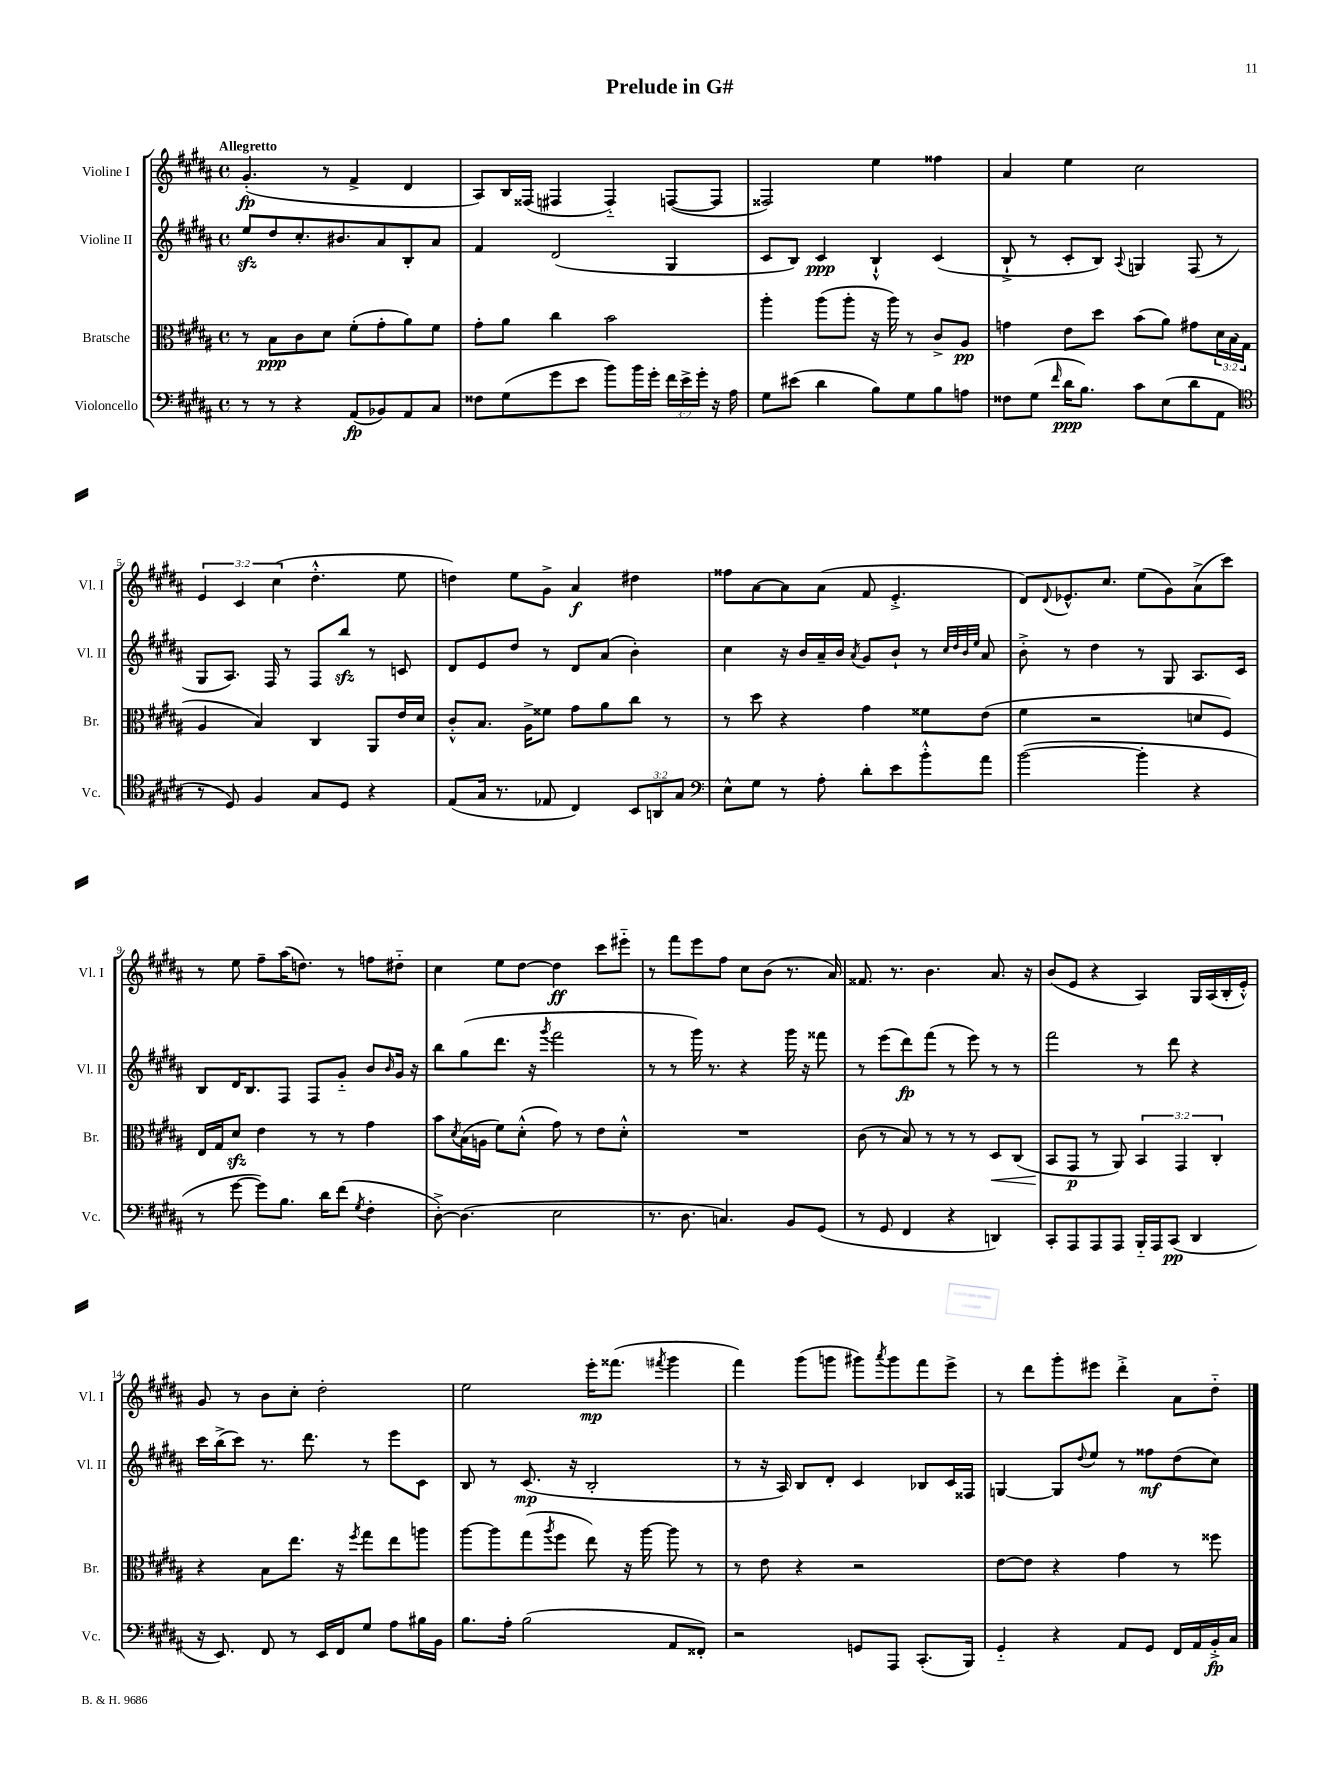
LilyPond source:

\header { title = "Prelude in G#" }
<<
\new StaffGroup <<
\new Staff = "s0" \with { instrumentName = "Violine I" shortInstrumentName = "Vl. I" } {
    \clef treble \key b \major \defaultTimeSignature \time 4/4 \override Staff.TupletNumber.text = #tuplet-number::calc-fraction-text \tempo "Allegretto"
    gis'4.-.\fp( r8 fis'4-> dis'4 |
    ais8) b16 fisis16( fis4 fis4-_) f8~( f8 |
    fisis2) e''4 fisis''4 |
    ais'4 e''4 cis''2 |
    \tuplet 3/2 { e'4 cis'4 cis''4( } dis''4.-.-^ e''8 |
    d''4) e''8 gis'8-> ais'4\f dis''4 |
    fisis''8 ais'8~ ais'8 ais'8( fis'8 e'4.-.-> |
    dis'8) \appoggiatura { dis'8 } ees'8.-^ cis''8. e''8( gis'8) ais'8->( cis'''8) |
    r8 e''8 fis''8-- ais''16( d''8.) r8 f''8 dis''8-_ |
    cis''4 e''8 dis''8~ dis''4\ff cis'''8 eis'''8-_ |
    r8 fis'''8 e'''8 fis''8 cis''8 b'8( r8. ais'16) |
    fisis'8. r8. b'4. ais'8. r16 |
    b'8( e'8 r4 ais4) gis16 ais16( b16-. e'16-.-^) |
    gis'8 r8 b'8 cis''8-. dis''2-. |
    e''2 e'''16-.\mp fisis'''8.( \acciaccatura { fis'''8 } gis'''4 |
    fis'''4) gis'''8( g'''8 gis'''8) \acciaccatura { ais'''8 } gis'''8 fis'''8 e'''8-> |
    r8 dis'''8 gis'''8-. eis'''8 dis'''4-.-> ais'8 dis''8-_ \bar "|." |
}
\new Staff = "s1" \with { instrumentName = "Violine II" shortInstrumentName = "Vl. II" } {
    \clef treble \key b \major \defaultTimeSignature \time 4/4
    e''8\sfz dis''8 cis''8.-. bis'8. ais'8 b8-. ais'8 |
    fis'4 dis'2( gis4 |
    cis'8 b8) cis'4\ppp b4-!-^ cis'4( |
    b8-!-> r8 cis'8-. b8) \appoggiatura { ais8 } g4 fis8( r8 |
    gis8 ais8.) fis16 r8 fis8 b''8\sfz r8 c'8 |
    dis'8 e'8 dis''8 r8 dis'8 ais'8( b'4-.) |
    cis''4 r16 b'16 ais'16-- b'16 \acciaccatura { ais'8 } gis'8 b'8-! r8 \grace { cis''32 dis''32 b'32 e''32 } ais'8 |
    b'8-.-> r8 dis''4 r8 gis8 ais8. cis'16 |
    b8 dis'16 b8. fis8 fis8 gis'8-_ b'8 \grace { b'16 } gis'16 r16 |
    b''8 gis''8( dis'''8. r16 \acciaccatura { gis'''8 } fis'''2 |
    r8 r8 gis'''16) r8. r4 gis'''16 r16 fisis'''8 |
    r8 e'''8( dis'''8\fp) fis'''8( r8 e'''8) r8 r8 |
    fis'''2 r8 dis'''8 r4 |
    cis'''16 b''16->( cis'''8) r8. dis'''8. r8 e'''8 cis'8 |
    b8 r8 cis'8.\mp( r16 b2-. |
    r8 r16 ais16) b8 dis'8-. cis'4 bes8 cis'16 fisis16 |
    g4~ g8 \appoggiatura { dis''8 } e''8 r8 fisis''8\mf dis''8( cis''8) \bar "|." |
}
\new Staff = "s2" \with { instrumentName = "Bratsche" shortInstrumentName = "Br." } {
    \clef alto \key b \major \defaultTimeSignature \time 4/4 \override Staff.TupletNumber.text = #tuplet-number::calc-fraction-text
    r8 b8\ppp cis'8 dis'8 fis'8-.( gis'8-. ais'8) fis'8 |
    gis'8-. ais'8 cis''4 b'2 |
    ais''4-. ais''8( ais''8-. r16 ais''16) r8 cis'8-> ais8\pp |
    g'4 e'8 dis''8 b'8( ais'8) gis'8 \tuplet 3/2 { dis'16 b16( gis16 } |
    ais4 b4) cis4 ais,8 e'16 dis'16 |
    cis'8-.-^ b8. ais16-> fisis'8 gis'8 ais'8 cis''8 r8 |
    r8 dis''8 r4 gis'4 fisis'8 e'8( |
    fis'4 r2 d'8 fis8) |
    e16 gis16 dis'8\sfz e'4 r8 r8 gis'4 |
    b'8 \acciaccatura { dis'8 } b16( a16 fis'8) dis'8-.-^( gis'8) r8 e'8 dis'8-.-^ |
    R1 |
    cis'8( r8 b8) r8 r8 r8 dis8\< cis8( |
    b,8\! gis,8\p r8 ais,8) \tuplet 3/2 { b,4 gis,4 cis4-. } |
    r4 b8 e''8. r16 \acciaccatura { fis''8 } gis''8 e''8 a''8 |
    ais''8~ ais''8 gis''8( \acciaccatura { ais''8 } fis''8 e''8) r16 ais''16~ ais''8 r8 |
    r8 e'8 r4 r2 |
    e'8~ e'8 r4 gis'4 r8 fisis''8 \bar "|." |
}
\new Staff = "s3" \with { instrumentName = "Violoncello" shortInstrumentName = "Vc." } {
    \clef bass \key b \major \defaultTimeSignature \time 4/4 \override Staff.TupletNumber.text = #tuplet-number::calc-fraction-text
    r8 r8 r4 ais,8\fp( bes,8) ais,8 cis8 |
    fisis8 gis8( gis'8 e'8 b'8) b'16 gis'16-. \tuplet 3/2 { fis'16 e'16-> gis'16-. } r16 ais16 |
    gis8 eis'8( dis'4 b8) gis8 b8 a8 |
    fisis8 gis8( \grace { fis'16 } dis'16\ppp b8.) cis'8 e8( dis'8 ais,8 |
    \clef tenor r8 dis8) fis4 gis8 dis8 r4 |
    e8( gis16 r8. ees8 cis4) \tuplet 3/2 { b,8 a,8 gis8 } |
    \clef bass e8-^ gis8 r8 ais8-. dis'8-. e'8 b'8-.-^ ais'8 |
    b'2~( b'4-. r4 |
    r8 gis'8~ gis'8) b8. dis'16 fis'8( \acciaccatura { gis8 } fis4-. |
    dis8~-.->) dis4.( e2 |
    r8. dis8. c4.) b,8 gis,8( |
    r8 gis,8 fis,4 r4 d,4) |
    cis,8-. ais,,8 ais,,8 ais,,8 b,,16-_ ais,,16 cis,8\pp( dis,4 |
    r16 e,8.) fis,8 r8 e,16 fis,16 gis8 ais8 bis16 b,16 |
    b8. ais16-. b2( ais,8 fisis,8-.) |
    r2 g,8 ais,,8 cis,8.-.( b,,16) |
    gis,4-_ r4 ais,8 gis,8 fis,16 ais,16 b,16-.->\fp cis16 \bar "|." |
}
>>
>>
